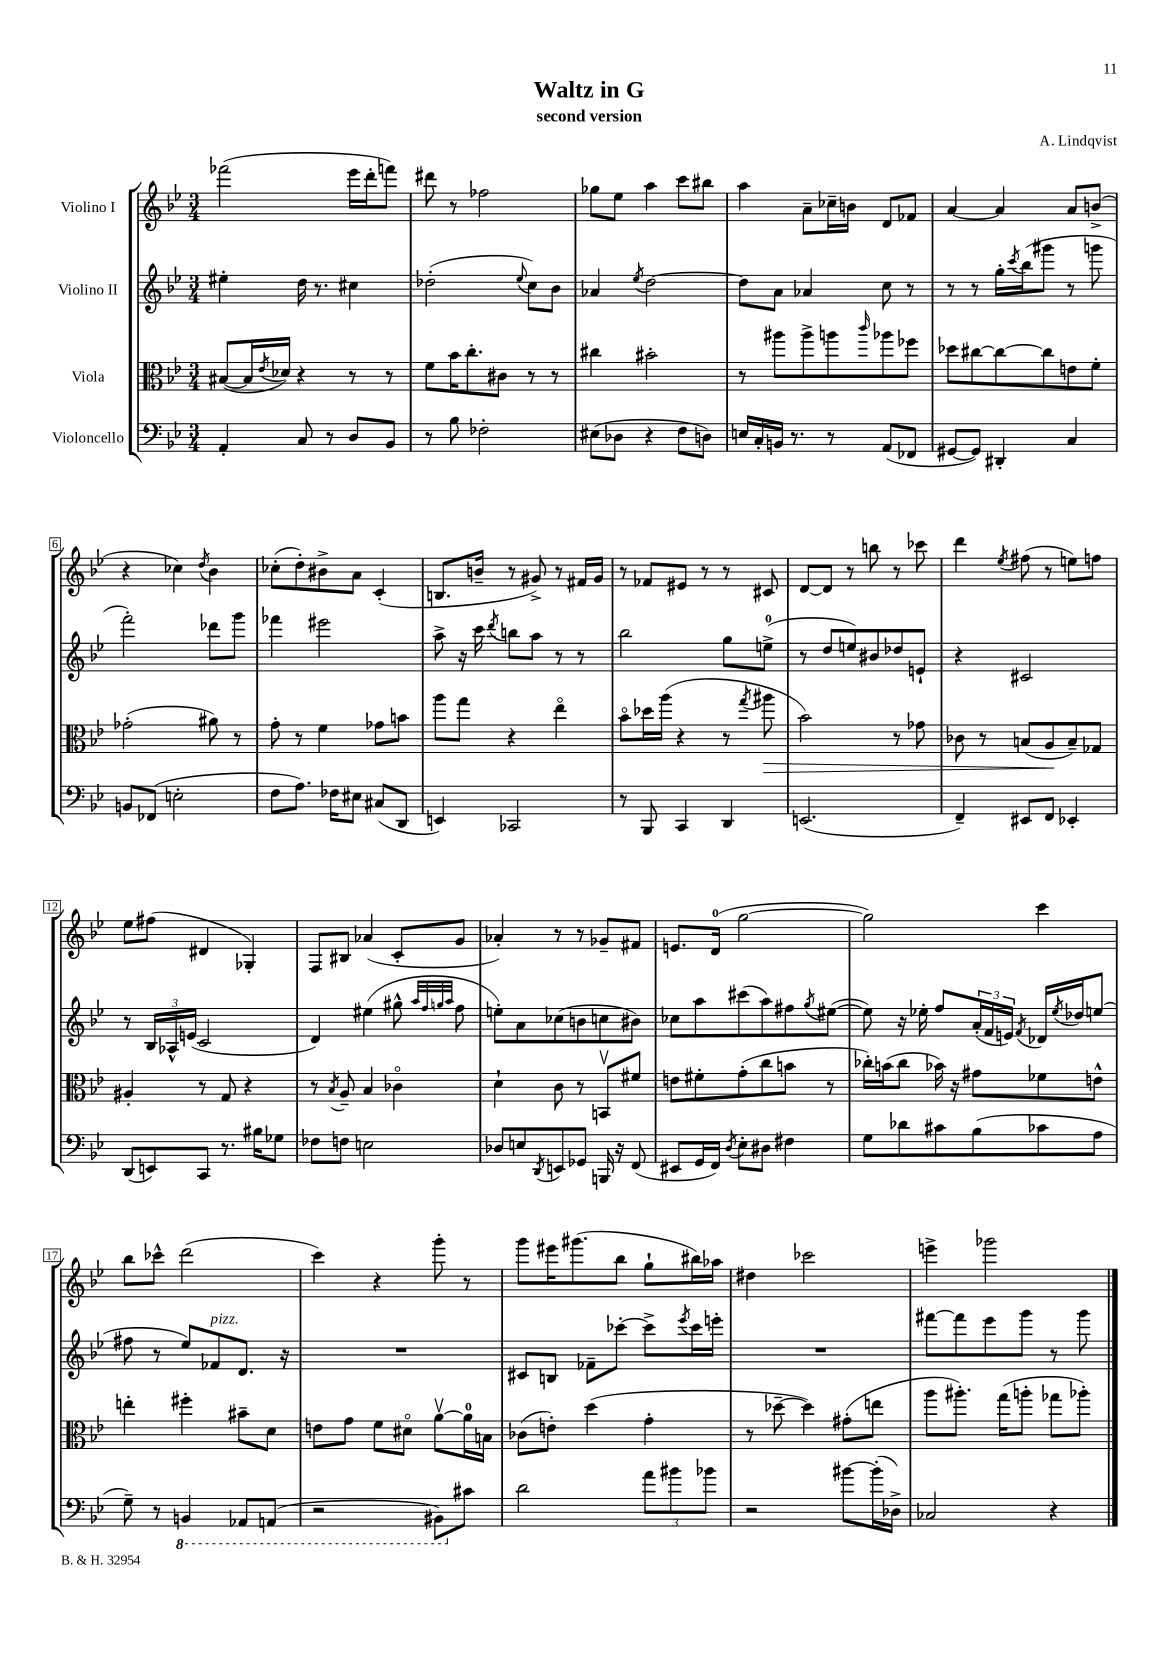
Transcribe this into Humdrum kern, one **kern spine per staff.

**kern	**kern	**kern	**kern
*staff4	*staff3	*staff2	*staff1
*clefF4	*clefC3	*clefG2	*clefG2
*k[b-e-]	*k[b-e-]	*k[b-e-]	*k[b-e-]
*M3/4	*M3/4	*M3/4	*M3/4
4AA'	([8B#	4ee#'	(2fff-
.	16B#]	.	.
.	8qe-	.	.
.	16d-)	.	.
8C	4r	16dd	.
.	.	8.r	.
8r	.	.	.
8D	8r	4cc#	16eee-
.	.	.	16ddd'
8BB-	8r	.	8fff)
=	=	=	=
8r	8f	(2dd-'	8ddd#
8B-	16b-	.	8r
.	8.cc'	.	.
2F-'	.	.	2ff-
.	8c#	.	.
.	.	8qqee-	.
.	8r	8cc)	.
.	8r	8b-	.
=	=	=	=
(8E#	4cc#	4a-	8gg-
8D-	.	.	8ee-
.	.	8qee-	.
4r	2b#'	[2dd	4aa
8F	.	.	8ccc
8D)	.	.	8bb#
=	=	=	=
16E	8r	8dd]	4aa
16C'	.	.	.
16BB	8aa#	8a	.
8.r	.	.	.
.	8aa#^	4a-	8a~
8r	8aa	.	16cc-~
.	.	.	16b
.	16qqccc	.	.
(8AA	8aa-	8cc	8d
8FF-	8ff-	8r	8f-
=	=	=	=
[8GG#	8dd-	8r	[4a
8GG#])	[8cc#	8r	.
4DD#'	8cc#_	16gg'	4a]
.	.	8qccc	.
.	.	(16bb-	.
.	8cc#]	8ggg#	.
4C	8e	8r	8a
.	8f'	8ggg	(8b^
=	=	=	=
8BB	(2g-'	2fff')	4r
(8FF-	.	.	.
2E'	.	.	4cc-)
.	.	.	8qdd
.	8a#)	8ddd-	4b-
.	8r	8ggg	.
=	=	=	=
8F	8g'	4fff-	(8cc-'
8.A)	8r	.	8dd')
.	4f	2eee#	8b#^
16F-	.	.	.
8E#	.	.	8a
(8C#	8g-	.	(4c'
8DD	8b	.	.
=	=	=	=
4EE)	8aa	8aa^	8.B
.	8gg	16r	.
.	.	16ccc	16b~
.	.	8qddd	.
2CC-	4r	8bb	8r
.	.	8aa	8g#^)
.	4ee-o	8r	8r
.	.	8r	16f#
.	.	.	16g#
=	=	=	=
8r	8b-o	2bb-	8r
8BBB-	16dd-	.	8f-
.	(16aa	.	.
4CC	4r	.	8e#
.	.	.	8r
4DD	8r	8gg	8r
.	8qgg	.	.
.	8aa#	(8ee^	8c#
=	=	=	=
(2.EE	2b-)	8r	[8d
.	.	8dd	8d]
.	.	8ee)	8r
.	.	8b#	8bb
.	8r	8dd-	8r
.	8g-	8e`	8ccc-
=	=	=	=
4FF~)	8c-	4r	4ddd
.	8r	.	.
.	.	.	8qee-
8EE#	(8B	2c#	(8ff#
8FF	8A	.	8r
4EE-'	8B~)	.	8ee)
.	8G-	.	8ff
=	=	=	=
(8DD	4A#'	8r	8ee-
8EE)	.	24B-	(8ff#
.	.	24A-^^	.
.	.	(24e	.
8CC	8r	2c	4d#
8.r	8G	.	.
.	4r	.	4G-')
16B#	.	.	.
8G-	.	.	.
=	=	=	=
8F-	8r	4d)	8F
.	8qB-	.	.
8F	8A~	.	8B#
2E	4B-	(4ee#	(4a-
.	4c-o	8gg#^^	8c'
.	.	32qqaa	.
.	.	32qqff	.
.	.	32qqgg	.
.	.	32qqaa	.
.	.	8ff	8g
=	=	=	=
8D-	4d`	8ee')	4a-')
8E	.	8a	.
8qDD	.	.	.
8EE	8c	(8cc-	8r
8GG-	8r	8b	8r
16BBB	8BBv	8cc	8g-~
16r	.	.	.
(8FF	8f#	8b#)	8f#
=	=	=	=
8EE#	8e	8cc-	8.e
16GG	8f#'	8aa	.
16FF)	.	.	(16d
8qD	.	.	.
8E-'	(8g'	(8ccc#	[2gg
8D#	8cc	8aa)	.
4F#	8b	8ff#	.
.	.	8qgg	.
.	8r	([8ee#	.
=	=	=	=
8G	16cc-')	8ee#])	2gg])
.	(16b	.	.
8d-	8cc-	16r	.
.	.	16ee-'	.
8c#	16b-)	8ff	.
.	16r	.	.
(8B-	8g#	(24a'	.
.	.	24f	.
.	.	24e)	.
.	.	8qf	.
8c-	8f-	16d-	4ccc
.	.	8qee-	.
.	.	16dd-	.
8A	8e^^	(8ee	.
=	=	=	=
8G~)	4ee'	8ff#	8bb-
8r	.	8r	8ccc-^^
4BBB	4ff#'	8ee-)	(2ddd
.	.	8f-	.
8AAA-	8b#~	8.d	.
(8AAA	8d	.	.
.	.	16r	.
=	=	=	=
2r	8e	2.r	4ccc)
.	8g	.	.
.	8f	.	4r
.	8d#o	.	.
8BBB#)	[8av	.	8ggg'
8c#	16a]	.	8r
.	16B	.	.
=	=	=	=
2d	(8c-	8c#	8ggg
.	8e')	8B	16eee#
.	.	.	(8.ggg#
.	(4dd	8f-~	.
.	.	[8ccc-'	8bb-
12a	4g'	8ccc-^]	8gg`
12b#	.	.	.
.	.	8qeee-	.
.	.	16ccc-	16bb#)
12b-	.	.	.
.	.	16eee'	16aa-
=	=	=	=
2r	8r	2.r	4dd#
.	[8dd-~	.	.
.	4dd-])	.	2ccc-
[8b#	(8g#'	.	.
(16b#']	8ee	.	.
16D-^)	.	.	.
=	=	=	=
2C-	8aa	[8fff#	4eee^
.	8.aa#')	8fff#]	.
.	.	8eee-	2ggg-
.	(16gg	.	.
.	8aa'	8ggg	.
4r	8gg-	8r	.
.	8aa-')	8ggg	.
==	==	==	==
*-	*-	*-	*-
